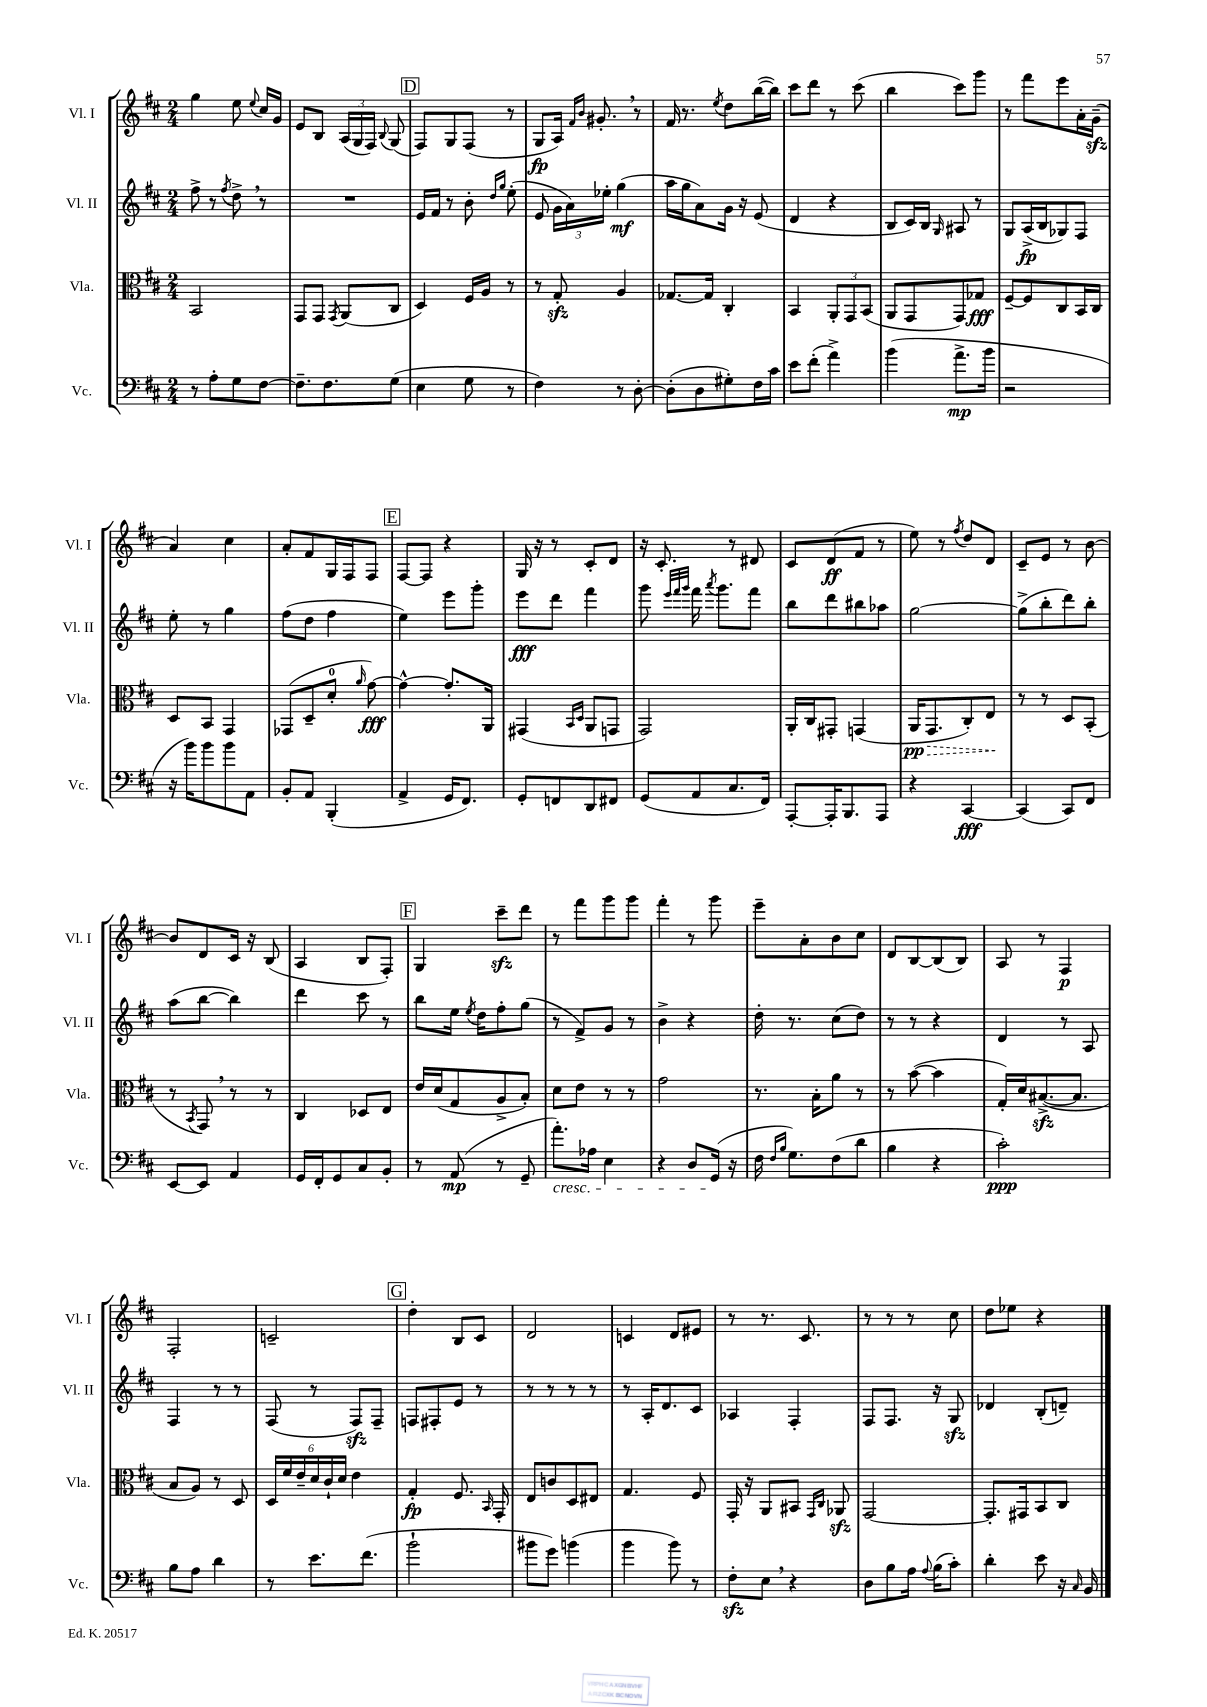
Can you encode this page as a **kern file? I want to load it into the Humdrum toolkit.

**kern	**dynam	**kern	**dynam	**kern	**dynam	**kern	**dynam
*part4	*part4	*part3	*part3	*part2	*part2	*part1	*part1
*staff4	*staff4	*staff3	*staff3	*staff2	*staff2	*staff1	*staff1
*I"Vc.	*	*I"Vla.	*	*I"Vl. II	*	*I"Vl. I	*
*I'Vc.	*	*I'Vla.	*	*I'Vl. II	*	*I'Vl. I	*
*clefF4	*	*clefC3	*	*clefG2	*	*clefG2	*
*k[f#c#]	*	*k[f#c#]	*	*k[f#c#]	*	*k[f#c#]	*
*M2/4	*	*M2/4	*	*M2/4	*	*M2/4	*
=117	=117	=117	=117	=117	=117	=117	=117
8r	.	2BB/	.	8ff#^\	.	4gg\	.
8A'\L	.	.	.	8r	.	.	.
.	.	.	.	8qff#/	.	.	.
8G\	.	.	.	8dd^,\	.	8ee\	.
.	.	.	.	.	.	8qqee/	.
[8F#\J	.	.	.	8r	.	16cc#/LL	.
.	.	.	.	.	.	16g/JJ	.
=118	=118	=118	=118	=118	=118	=118	=118
8.F#~\L]	.	8GG/L	.	2r	.	8e/L	.
.	.	8GG/J	.	.	.	8B/J	.
8.F#\	.	.	.	.	.	.	.
.	.	8qGG/	.	.	.	.	.
.	.	(8AA/L	.	.	.	(24A/LL	.
.	.	.	.	.	.	24G/	.
.	.	.	.	.	.	24F#/JJ)	.
.	.	.	.	.	.	8qqB/	.
(8G\J	.	8C#/J	.	.	.	(8G/	.
!!LO:REH:place=s1:t=D
=119	=119	=119	=119	=119	=119	=119	=119
4E\	.	4D/)	.	16e/LL	.	8F#/L)	.
.	.	.	.	16f#/JJ	.	.	.
.	.	.	.	8r	.	8G/	.
8G\	.	16F#/LL	.	8b'\	.	(8F#/J	.
.	.	16A/JJ	.	.	.	.	.
.	.	.	.	16qqdd/LL	.	.	.
.	.	.	.	16qqgg/JJ	.	.	.
8r	.	8r	.	(8ee'\	.	8r	.
=120	=120	=120	=120	=120	=120	=120	=120
4F#\)	.	8r	.	8e/	.	8G/L	fp
.	.	8Gzz'/	.	24g\LL	.	16A/Jk)	.
.	.	.	.	24a\)	.	.	.
.	.	.	.	.	.	16qqf#/LL	.
.	.	.	.	.	.	16qqb/JJ	.
.	.	.	.	.	.	8.g#X',/	.
.	.	.	.	24ee-X'\JJ	.	.	.
8r	.	4A/	.	(4gg\	mf	.	.
[8D'\	.	.	.	.	.	8r	.
=121	=121	=121	=121	=121	=121	=121	=121
(8D'\L]	.	[8.G-X/L	.	16aa\LL	.	16f#/	.
.	.	.	.	16gg\J	.	8.r	.
8D\	.	.	.	8a\)	.	.	.
.	.	16G-/Jk]	.	.	.	.	.
.	.	.	.	.	.	8qee/	.
8G#X'\)	.	4C#'/	.	16g\Jk	.	8dd\L	.
.	.	.	.	16r	.	.	.
16F#\L	.	.	.	(8e/	.	([16bb\L	.
16c#\JJ	.	.	.	.	.	16bb\JJ])	.
=122	=122	=122	=122	=122	=122	=122	=122
8e\L	.	4BB/	.	4d/	.	8ccc#\L	.
(8f#'\J	.	.	.	.	.	8ddd\J	.
4a^\)	.	12AA'/L	.	4r	.	8r	.
.	.	12GG/	.	.	.	.	.
.	.	.	.	.	.	(8ccc#\	.
.	.	(12BB/J	.	.	.	.	.
=123	=123	=123	=123	=123	=123	=123	=123
(4b\	.	8AA/L	.	8B/L	.	4bb\	.
.	.	8GG/	.	16c#/L)	.	.	.
.	.	.	.	16B/JJ	.	.	.
.	.	.	.	16qqG/	.	.	.
8.a^\L	mp	8GG/)	.	8A#X/	.	8ccc#\L)	.
.	.	8G-X/J	fff	8r	.	8ggg\J	.
16b\Jk	.	.	.	.	.	.	.
=124	=124	=124	=124	=124	=124	=124	=124
2r	.	[8F#~/L	.	8G/L	.	8r	.
.	.	8F#/]	.	(16A^/L	fp	8fff#\L	.
.	.	.	.	16B/J	.	.	.
.	.	8C#/	.	8G-X/)	.	8eee\	.
.	.	16BB/L	.	8F#/J	.	16a'\L	.
.	.	16C#/JJ	.	.	.	(16gzz~\JJ	.
!!LO:LB:g=z
=125	=125	=125	=125	=125	=125	=125	=125
16r	.	8D/L	.	8ee'\	.	4a/)	.
16b\KL)	.	.	.	.	.	.	.
8b\	.	8BB/J	.	8r	.	.	.
8b\	.	4GG/	.	4gg\	.	4cc#\	.
8AA\J	.	.	.	.	.	.	.
=126	=126	=126	=126	=126	=126	=126	=126
8BB'/L	.	(8GG-X/L	.	(8ff#\L	.	8a'/L	.
8AA/J	.	8D~/	.	8dd\J	.	8f#/	.
(4BBB'/	.	8d'/J	.	4ff#\	.	16G/L	.
.	.	.	.	.	.	16F#/J	.
.	.	16qqa/	.	.	.	.	.
.	.	[8g\)	fff	.	.	8F#/J	.
!!LO:REH:place=s1:t=E
=127	=127	=127	=127	=127	=127	=127	=127
4AA^/	.	4g^^\_	.	4ee\)	.	[8F#/L	.
.	.	.	.	.	.	8F#/J]	.
16GG/KL	.	8.g'/L]	.	8eee\L	.	4r	.
8.FF#/J)	.	.	.	.	.	.	.
.	.	.	.	8ggg'\J	.	.	.
.	.	16AA/Jk	.	.	.	.	.
=128	=128	=128	=128	=128	=128	=128	=128
8GG'/L	.	(4GG#X/	.	8eee\L	fff	16G/	.
.	.	.	.	.	.	16r	.
8FFn/	.	.	.	8ddd\J	.	8r	.
.	.	16qqBB/LL	.	.	.	.	.
.	.	16qqD/JJ	.	.	.	.	.
8DD/	.	8AA/L	.	4fff#\	.	8c#'/L	.
8FF#X/J	.	8GGn/J	.	.	.	8d/J	.
=129	=129	=129	=129	=129	=129	=129	=129
(8GG/L	.	2GG/)	.	8ggg\	.	16r	.
.	.	.	.	.	.	8.c#'/	.
.	.	.	.	32qqeee/LLL	.	.	.
.	.	.	.	32qqfff#/	.	.	.
.	.	.	.	32qqggg/JJJ	.	.	.
8AA/	.	.	.	16fff#\	.	.	.
.	.	.	.	8qaaa/	.	.	.
.	.	.	.	8.ggg\L	.	.	.
8.C#/	.	.	.	.	.	8r	.
.	.	.	.	8fff#\J	.	8d#X/	.
16FF#/Jk)	.	.	.	.	.	.	.
=130	=130	=130	=130	=130	=130	=130	=130
[8AAA'/L	.	16AA'/LL	.	8bb\L	.	8c#/L	.
.	.	16C#/J	.	.	.	.	.
16AAA'/K]	.	8GG#X'/J	.	8ddd\	.	(8d/	ff
8.BBB/	.	.	.	.	.	.	.
.	.	(4GGn/	.	8bb#X\	.	8f#/J	.
8AAA/J	.	.	.	8aa-X\J	.	8r	.
=131	=131	=131	=131	=131	=131	=131	=131
4r	.	16AA/KL	pp	[2gg\	.	8ee\)	.
!	!	!	!LO:HP:b	!	!	!	!
.	.	8.GG/	>	.	.	.	.
.	.	.	.	.	.	8r	.
.	.	.	.	.	.	8qff#/	.
[4CC#/	fff	8C#'/)	.	.	.	8dd/L	.
.	.	8E/J	.	.	.	8d/J	.
.	.	.	]	.	.	.	.
=132	=132	=132	=132	=132	=132	=132	=132
(4CC#/]	.	8r	.	(8gg^\L]	.	8c#~/L	.
.	.	8r	.	8bb'\	.	8e/J	.
8CC#/L)	.	8D/L	.	8ddd\)	.	8r	.
8FF#/J	.	(8BB'/J	.	8bb'\J	.	[8b\	.
!!LO:LB:g=z
=133	=133	=133	=133	=133	=133	=133	=133
[8EE/L	.	8r	.	(8aa\L	.	8b/L]	.
.	.	8qBB/	.	.	.	.	.
8EE/J]	.	8GG,/)	.	[8bb\J	.	8d/	.
4AA/	.	8r	.	4bb\])	.	16c#/Jk	.
.	.	.	.	.	.	16r	.
.	.	8r	.	.	.	(8B/	.
=134	=134	=134	=134	=134	=134	=134	=134
16GG/LL	.	4C#/	.	4ddd\	.	4A/	.
16FF#'/J	.	.	.	.	.	.	.
8GG/	.	.	.	.	.	.	.
8C#/	.	8D-X/L	.	8ccc#\	.	8B/L	.
8BB'/J	.	8E/J	.	8r	.	8F#'/J)	.
!!LO:REH:place=s1:t=F
=135	=135	=135	=135	=135	=135	=135	=135
8r	.	16e/LL	.	8bb\L	.	4G/	.
.	.	(16d/J	.	.	.	.	.
(8AA/	mp	8G/	.	16ee\Jk	.	.	.
.	.	.	.	8qee/	.	.	.
.	.	.	.	16dd\KL	.	.	.
8r	.	8A^/	.	8ff#'\	.	8ccc#zz~\L	.
8GG~/	.	8B'/J)	.	(8gg\J	.	8ddd\J	.
=136	=136	=136	=136	=136	=136	=136	=136
!LO:TX:b:i:t=cresc.	!	!	!	!	!	!	!
8.a'\L)	.	8d\L	.	8r	.	8r	.
.	.	8e\J	.	8f#^/L)	.	8fff#\L	.
16A-X\Jk	.	.	.	.	.	.	.
4E\	.	8r	.	8g/J	.	8ggg\	.
.	.	8r	.	8r	.	8ggg\J	.
=137	=137	=137	=137	=137	=137	=137	=137
4r	.	2g\	.	4b^\	.	4fff#'\	.
8D/L	.	.	.	4r	.	8r	.
(16GG/Jk	.	.	.	.	.	8ggg\	.
16r	.	.	.	.	.	.	.
=138	=138	=138	=138	=138	=138	=138	=138
16F#\	.	8.r	.	16dd'\	.	8eee~\L	.
16qqF#/LL	.	.	.	.	.	.	.
16qqB/JJ	.	.	.	.	.	.	.
8.G\L)	.	.	.	8.r	.	.	.
.	.	.	.	.	.	8a'\	.
.	.	16B'\KL	.	.	.	.	.
(8F#\	.	8a\J	.	(8cc#\L	.	8b\	.
8d\J	.	8r	.	8dd\J)	.	8cc#\J	.
=139	=139	=139	=139	=139	=139	=139	=139
4B\	.	8r	.	8r	.	8d/L	.
.	.	([8b\	.	8r	.	[8B/	.
4r	.	4b\]	.	4r	.	(8B/]	.
.	.	.	.	.	.	8B/J)	.
=140	=140	=140	=140	=140	=140	=140	=140
2c#'\)	ppp	16G'/LL)	.	4d/	.	8A/	.
.	.	16d/J	.	.	.	.	.
.	.	([8.B#Xzz^/	.	.	.	8r	.
.	.	.	.	8r	.	4F#/	p
.	.	8.B#/J]	.	.	.	.	.
.	.	.	.	8A/	.	.	.
!!LO:LB:g=z
=141	=141	=141	=141	=141	=141	=141	=141
8B\L	.	8B/L	.	4F#/	.	2F#'/	.
8A\J	.	8A/J)	.	.	.	.	.
4d\	.	8r	.	8r	.	.	.
.	.	8D/	.	8r	.	.	.
=142	=142	=142	=142	=142	=142	=142	=142
8r	.	24D/LL	.	(8F#/	.	2cn~/	.
.	.	24f#/	.	.	.	.	.
.	.	24e~/	.	.	.	.	.
8.e\L	.	24d/	.	8r	.	.	.
.	.	24c#`/	.	.	.	.	.
.	.	24d/JJ	.	.	.	.	.
.	.	4e\	.	8F#zz/L)	.	.	.
(8.f#\J	.	.	.	.	.	.	.
.	.	.	.	8F#~/J	.	.	.
!!LO:REH:place=s1:t=G
=143	=143	=143	=143	=143	=143	=143	=143
2b`\	.	4G'/	fp	8Fn/L	.	4dd'\	.
.	.	.	.	8F#X'/	.	.	.
.	.	8.F#/	.	8e/J	.	8B/L	.
.	.	.	.	8r	.	8c#/J	.
.	.	16qqBB/	.	.	.	.	.
.	.	16GG'/	.	.	.	.	.
=144	=144	=144	=144	=144	=144	=144	=144
8b#X\L	.	8E/L	.	8r	.	2d/	.
8g\J)	.	8cn/	.	8r	.	.	.
(4bn\	.	8D/	.	8r	.	.	.
.	.	8E#X/J	.	8r	.	.	.
=145	=145	=145	=145	=145	=145	=145	=145
4b\	.	4.G/	.	8r	.	4cn/	.
.	.	.	.	16A'/KL	.	.	.
.	.	.	.	8.d/	.	.	.
8b\)	.	.	.	.	.	8d/L	.
8r	.	8F#/	.	8c#/J	.	8e#X/J	.
=146	=146	=146	=146	=146	=146	=146	=146
8F#zz'\L	.	16GG'/	.	4A-X/	.	8r	.
.	.	16r	.	.	.	.	.
8E,\J	.	8AA/L	.	.	.	8.r	.
4r	.	8BB#X/J	.	4F#'/	.	.	.
.	.	.	.	.	.	8.c#/	.
.	.	16qqGG/LL	.	.	.	.	.
.	.	16qqC#/JJ	.	.	.	.	.
.	.	8AA-Xzz/	.	.	.	.	.
=147	=147	=147	=147	=147	=147	=147	=147
8D\L	.	[2GG/	.	8F#/L	.	8r	.
8B\	.	.	.	8.F#/J	.	8r	.
16A\Jk	.	.	.	.	.	8r	.
8qqA/	.	.	.	.	.	.	.
(16B\KL	.	.	.	16r	.	.	.
8c#'\J)	.	.	.	8Gzz/	.	8cc#\	.
=148	=148	=148	=148	=148	=148	=148	=148
4d'\	.	8.GG'/L]	.	4d-X/	.	8dd\L	.
.	.	.	.	.	.	8ee-X\J	.
.	.	16GG#X/k	.	.	.	.	.
8e\	.	8BB/	.	(8B'/L	.	4r	.
16r	.	8C#/J	.	8dn~/J)	.	.	.
16qqC#/	.	.	.	.	.	.	.
16BB/	.	.	.	.	.	.	.
==	==	==	==	==	==	==	==
*-	*-	*-	*-	*-	*-	*-	*-
